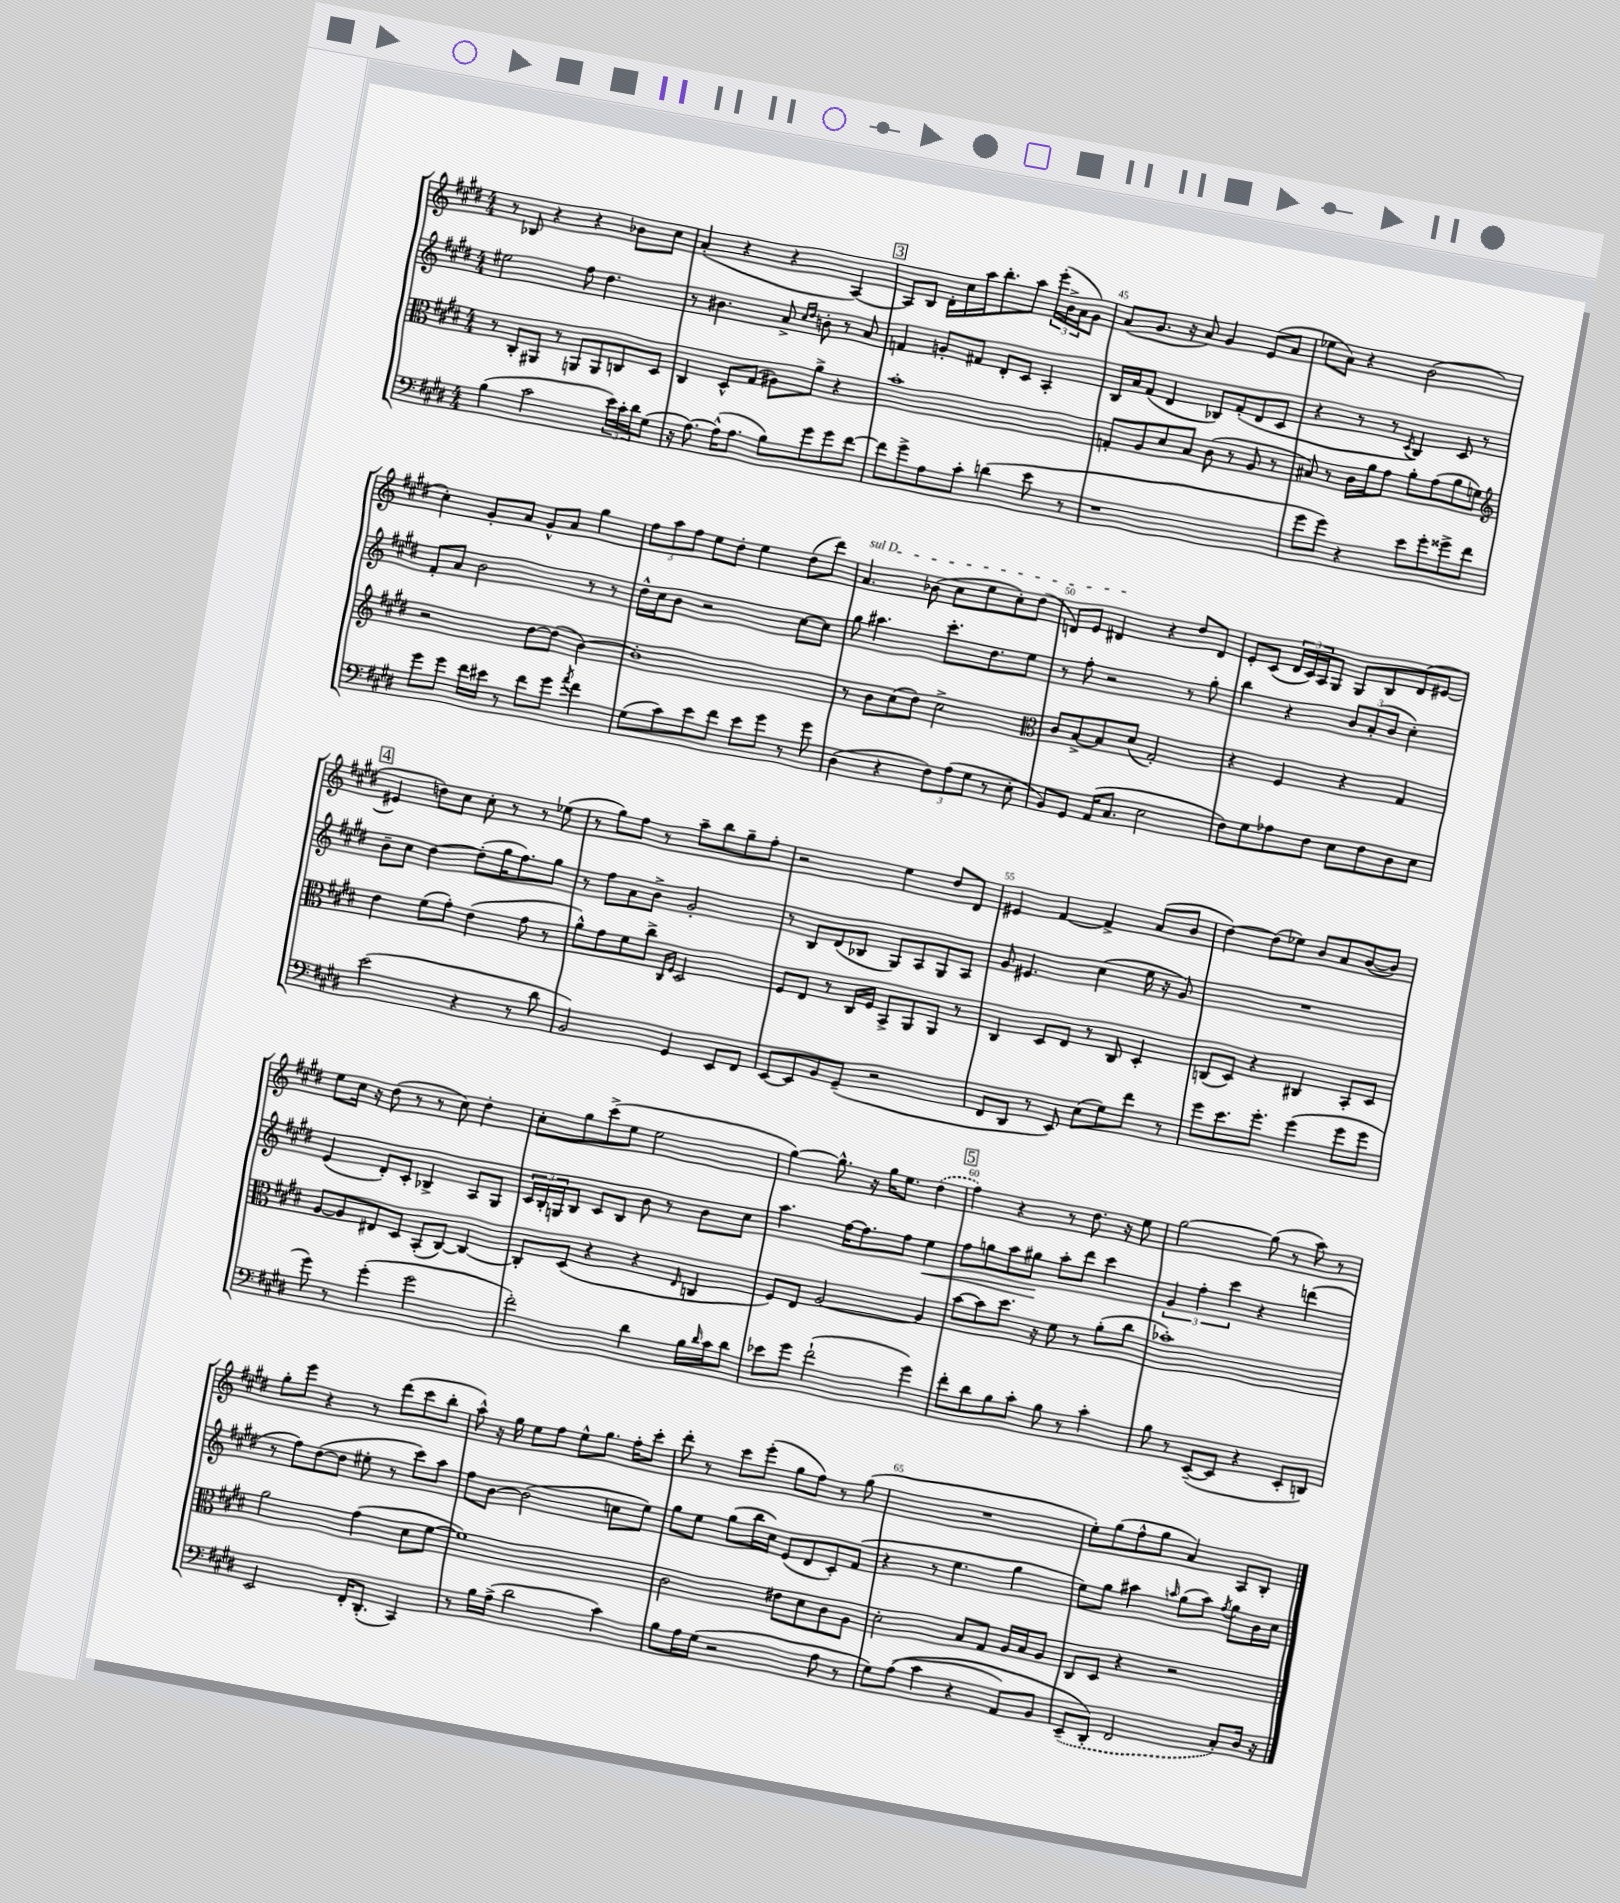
<<
\new StaffGroup <<
\new Staff = "s0" {
    \clef treble \key e \major \numericTimeSignature \time 4/4
    r8 bes8 r4 r4 bes'8 cis''8 |
    a'4-.( r4 r4 a4~) |
    \mark \markup { \box "3" } a8 b8 dis'16-. cis''16 a''16 b''8.-. a''8 \tuplet 3/2 { e'''16-.( b'16-> a'16 } gis'8) |
    a'8( gis'8. r16 a'8) gis'4 e'8( a'8 |
    ees''8 a'8) r4 b'2( |
    cis''4-.) gis'8-. a'8 gis'8-^ a'8 gis''4 |
    \tuplet 3/2 { fis''8 a''8 fis''8 } e''8 dis''8-. e''4 dis''8( dis'''8) |
    \once \override TextSpanner.bound-details.left.text = \markup { \italic "sul D" } a'4.\startTextSpan bes'8( cis''8 e''8 cis''8-.) dis''8( |
    d'8) e'8 dis'4\stopTextSpan r4 dis''8 dis'8 |
    e'8-. cis'8( \tuplet 3/2 { dis'16 cis'16) a16 } gis8 gis8 b8 dis'8( eis'8~ |
    \mark \markup { \box "4" } eis'4 d''8) cis''8 cis''8-. r8 r8 ees''8( |
    r8 gis''8) fis''8 r8 a''8-- b''8 gis''8-- fis''8-. |
    r2 e''4 dis''8 dis'8 |
    eis'4 fis'4~ fis'4-> a'8( b'8 |
    dis''4~) dis''8( ees''8) b'8 a'8 b'8~( b'8) |
    e''8 cis''16 r16 dis''8( r8 r8 cis''8) dis''4-. |
    cis''8-. gis''8 cis'''8->( e''8 e''2 |
    gis''4~) gis''8.-^ r16 gis''16 e''8. \once \slurDashed dis''4( |
    \mark \markup { \box "5" } fis''4) r4 r8 dis''8. r16 e''8 |
    gis''2~ gis''8( r8 a''8) r8 |
    gis''8-. e'''8 r4 r8 dis'''8( cis'''8 b''8-. |
    a''8-^) r16 gis''16 e''8 fis''8 e''8-^ gis''8. fis''16-. cis'''8-. |
    dis'''8-. r8 cis'''8 e'''8-.( gis''8 fis''8) r8 gis''8( |
    R1 |
    e''8-.) gis''8( fis''8-^ gis''8 a'4) a8 b8-. \bar "|." |
}
\new Staff = "s1" {
    \clef treble \key e \major \numericTimeSignature \time 4/4
    eis''2 fis''8 dis''4. |
    r8 bis'4. a'8-> \grace { cis''16 dis''16 } b'8-. r8 a'8 |
    \mark \markup { \box "3" } f'4 g'8-. fis'8 dis'8-. cis'8 a4-. |
    b16 a'16 fis'8( dis'4 bes8) fis'8-.( dis'8 cis'8 |
    r4 r8 r8 \acciaccatura { cis'8 } b4) cis'8 r8 |
    fis'8-. a'8 b'2 r8 r8 |
    dis''16-^ cis''16 b'8 r2 cis''8~ cis''8 |
    gis''8 ais''4. cis'''8.-. dis''8. e''8 |
    r8 fis''8-. r2 r8 gis''8-. |
    b''4 r4 \tuplet 3/2 { b'8 a'8-.( b'8 } cis''4-.) |
    \mark \markup { \box "4" } b'8-- cis''8 dis''4~ dis''8-.( gis''16 fis''8.) gis''8 |
    r8 fis''8 a'8 b'8-> gis'2-. |
    r8 b8 dis'8( bes8 gis8) a8 gis8 a8 |
    gis'8 eis'4. cis''4( e''16 r16 gis'8) |
    R1 |
    e'4( dis'8-.) cis'8-. bes4-> a8 gis8 |
    \tuplet 3/2 { cis'16 b16-. g16 } b8 cis'8 b8 b'8 r8 b'8 cis''8 |
    a''4. fis''16~ fis''8. fis''8 e''4\< |
    \mark \markup { \box "5" } fis''8 g''8 a''8 gis''8\! a''8-. dis'''8 cis'''4 |
    \tuplet 3/2 { gis'4 fis''4-. cis'''4 } r4 d'''4( |
    r8 fis''8) dis''8~( dis''8 eis''8-. r8 cis'''8) a''8 |
    fis''8 b'8~ b'2( c''8 e''8) |
    gis''8 e''8 gis''8( b''16 cis''16) e'8( dis'8 cis'8-.) fis'8( |
    r4 r8 e''4. gis''4 |
    e''8) gis''8 ais''4 \grace { a''16 } gis''8( a''8) \acciaccatura { fis''8 } gis''8 b'16 cis''16 \bar "|." |
}
\new Staff = "s2" {
    \clef alto \key e \major \numericTimeSignature \time 4/4
    r8 cis8-. ais,8 r8 a,8 a,8 c8 dis8 |
    cis4 dis8-^ gis8( ais8) a'8-> r4 |
    \mark \markup { \box "3" } b'1-. |
    g8-. a8 dis'8 b8 cis'8( r8 a8 r8 |
    bis8) r8 cis'16 a'16 gis'8 a'8-. gis'8( a'8 f'8) |
    \clef treble r2 dis''8~ dis''8( b'4~) |
    b'1-. |
    r8 b'8 cis''8( dis''8) cis''2-> |
    \clef alto cis'8 b8~-> b8 dis'8( gis2-.) |
    r4 fis4 r4 gis4 |
    \mark \markup { \box "4" } e'4 fis'8( gis'8-.) e'4( gis'8 r8 |
    a'8-^) gis'8 fis'8 cis''8-> \grace { cis16 fis16 } dis2 |
    fis8 e8 r8 cis16 fis16 b,8-> a,8 a,8 r8 |
    cis4 dis8 e8 r8 cis8 dis4-. |
    c8( dis8) r4 cis4 b,8-. dis8 |
    a8~ a8 eis8 dis8 b,8-.( cis8~) cis4~ |
    cis8-. dis8( r4 r4 \grace { e16 } c4 |
    fis8) e8 a2~ a4 |
    \mark \markup { \box "5" } b'8~ b'8 dis''8. r16 fis'8 r8 a'8-.( cis''8 |
    bes'1-.) |
    a'2 gis'4( dis'8 fis'8~ |
    fis'1) |
    cis'2 eis'8 dis'8 cis'8 a8 |
    dis'2-. b8 gis8 a16 b16 a8 |
    cis8 dis8 r4 r2 \bar "|." |
}
\new Staff = "s3" {
    \clef bass \key e \major \numericTimeSignature \time 4/4
    b4( cis'2 \tuplet 3/2 { e'16) cis'16-. dis'16 } gis8( |
    r16 a8.~) a16-^( a8. b8) gis'8 gis'8 fis'8~ |
    \mark \markup { \box "3" } fis'8 gis'8-> a8 cis'8-. d'4( e'8 r8 |
    r1 |
    gis'8 gis'8) r4 e'8 gis'8-. gisis'8-> fis'8 |
    gis'8 gis'8 fis'16 eis'16 r8 fis'8 gis'8 \acciaccatura { a'8 } fis'4 |
    gis8( cis'8) e'8 fis'8 e'8 gis'8 r8 gis'8 |
    dis4( r4 \tuplet 3/2 { fis8) a8( gis8 } r8 e8-. |
    b,8) gis,8 a,16( cis8. e2 |
    fis8) gis8 aes8 fis8 e8 fis8 dis8 e8 |
    \mark \markup { \box "4" } e'2( r4 r8 dis'8 |
    b,2) gis,4 e,8 fis,8 |
    e,8~ e,8 b,8 gis,8--( r2 |
    fis,8 dis,8 r8 e,8) e8( gis8) fis'8 r8 |
    gis'8 e'8. gis'8.-. gis'4( gis'8 gis'8 |
    gis'8) r8 gis'4-.( gis'2 |
    fis'2-.) dis'4 b16 \grace { dis'16 } cis'16 dis'8 |
    ees'8 gis'8 fis'2-!( gis'4) |
    \mark \markup { \box "5" } fis'8-. dis'8 b8 cis'8-. b8 r8 cis'4-. |
    b8 r8 e,8~--( e,8 r4 e,8-. d,8) |
    e,2 fis,16-. dis,8.-.( cis,4) |
    r8 b16 a16->( dis'2 cis'4) |
    b8 a16 gis16( r2 a8 r8 |
    gis8) a8(\( cis'4 r4 a,8) b,8 |
    \once \slurDashed e,8--( dis,8-.\) fis,2 cis8-.) dis16 r16 \bar "|." |
}
>>
>>
\layout { \context { \Score currentBarNumber = #42 \override BarNumber.break-visibility = ##(#f #t #t) barNumberVisibility = #(every-nth-bar-number-visible 5) } }
